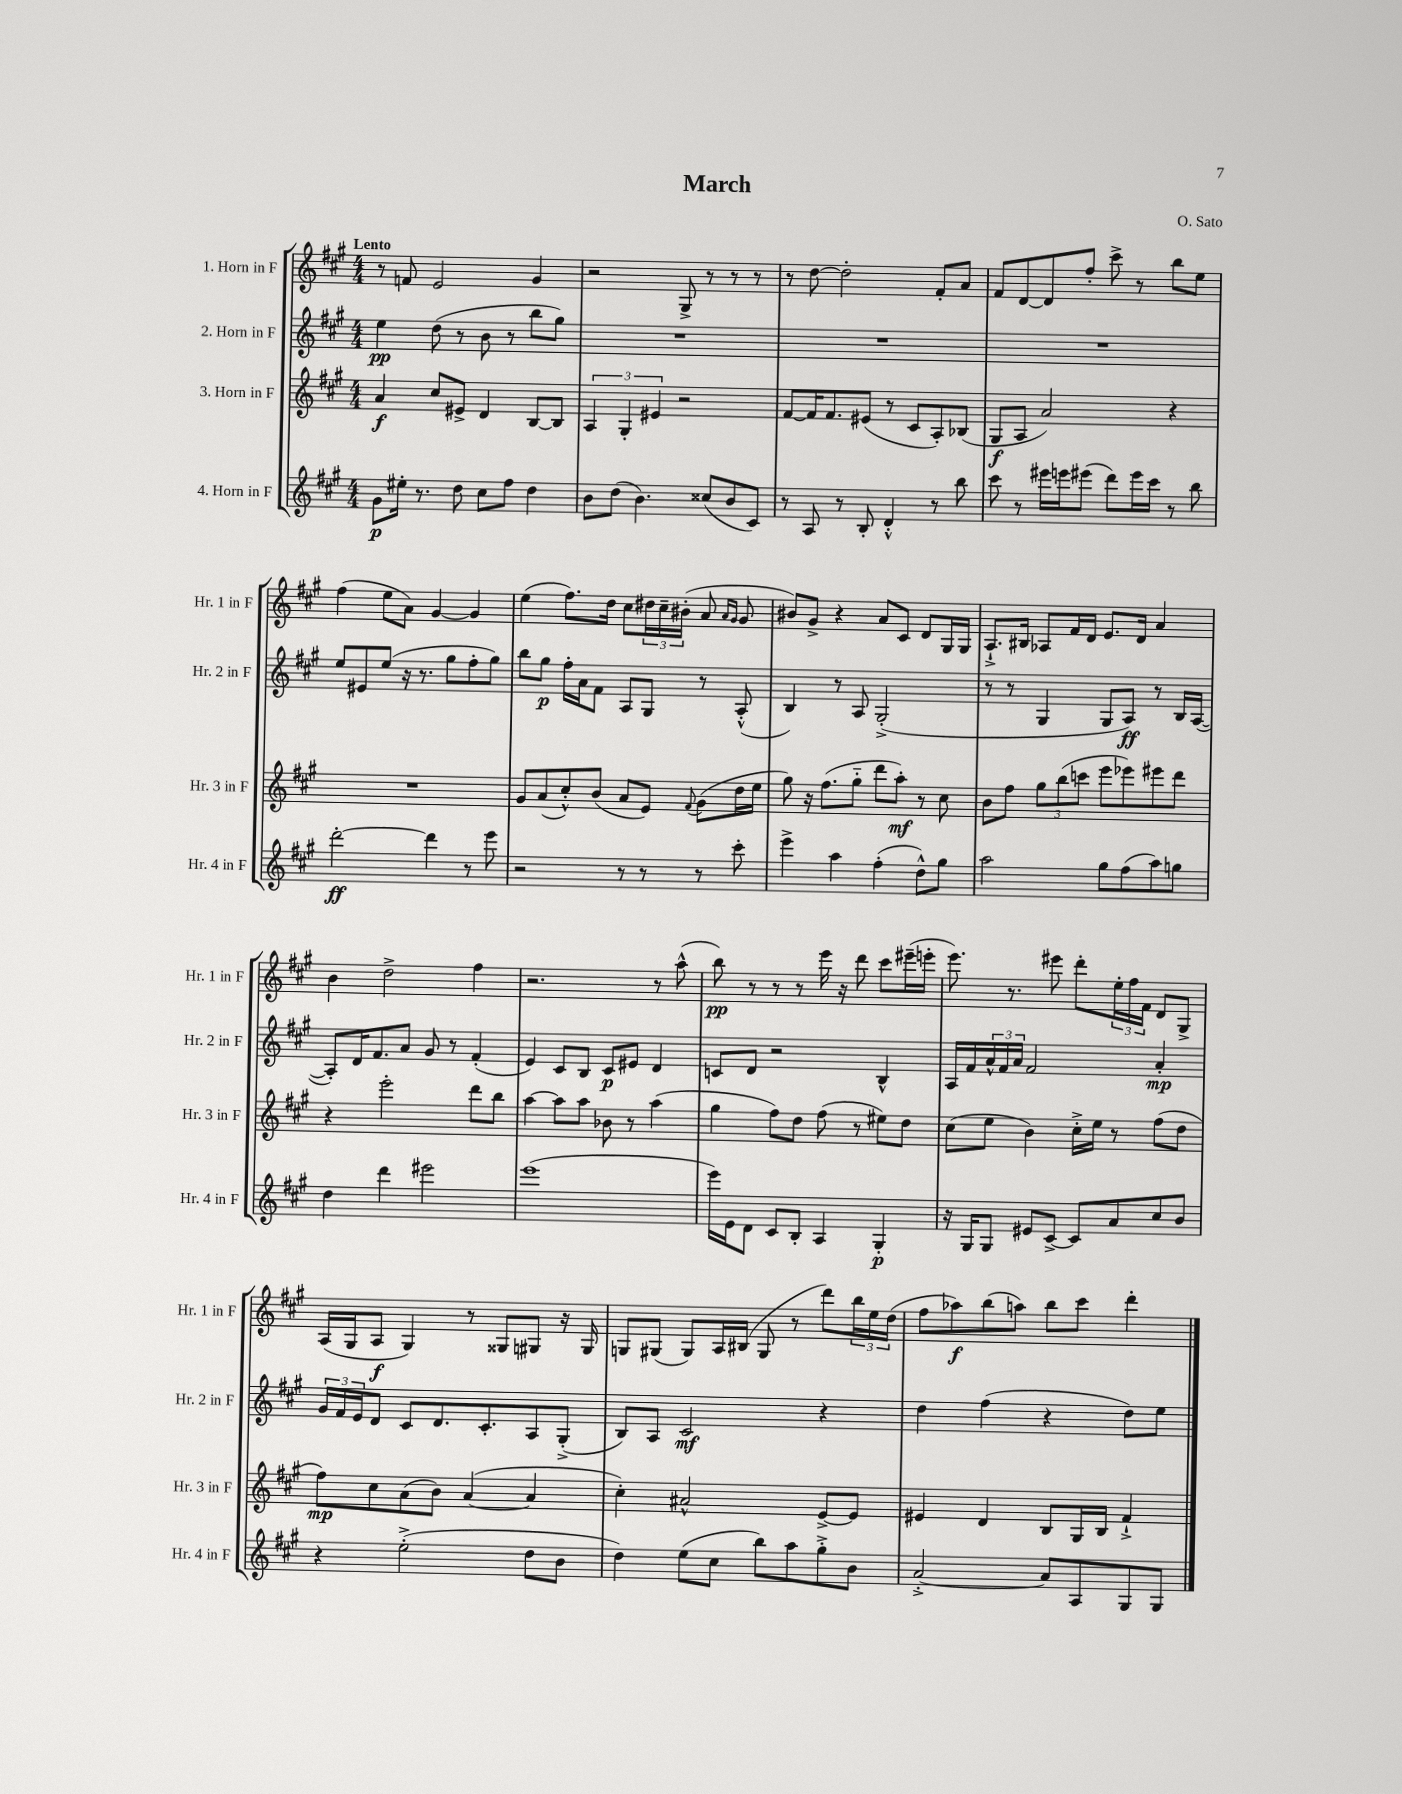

**kern	**kern	**kern	**kern
*staff4	*staff3	*staff2	*staff1
*clefG2	*clefG2	*clefG2	*clefG2
*k[f#c#g#]	*k[f#c#g#]	*k[f#c#g#]	*k[f#c#g#]
*M4/4	*M4/4	*M4/4	*M4/4
8g#	4a	4ee	8r
16ee#'	.	.	8f
8.r	.	.	.
.	8cc#	(8dd	2e
8dd	8e#^	8r	.
8cc#	4d	8b	.
8ff#	.	8r	.
4dd	[8B	8bb	4g#
.	8B]	8gg#)	.
=	=	=	=
8b	6A	1r	2r
(8dd	.	.	.
.	6G#'	.	.
4.b)	.	.	.
.	6e#	.	.
.	2r	.	8G#^
(8cc##	.	.	8r
8b	.	.	8r
8c#)	.	.	8r
=	=	=	=
8r	[8f#	1r	8r
8A	16f#]	.	[8dd
.	8.f#	.	.
8r	.	.	2dd']
8B'	(8e#	.	.
4d'^^	8r	.	.
.	8c#	.	.
8r	8A')	.	8f#'
8bb	(8B-	.	8a
=	=	=	=
8ccc#	8G#	1r	8f#
8r	8A	.	[8d
16eee#	2a)	.	8d]
16eee	.	.	.
(8eee#	.	.	8ff#'
8ddd)	.	.	8ccc#^
16eee#	.	.	8r
16ccc#	.	.	.
8r	4r	.	8bb
8bb	.	.	8ee
=	=	=	=
[2ddd'	1r	8ee	(4ff#
.	.	8e#	.
.	.	(8ee	8ee
.	.	16r	8a)
.	.	8.r	.
4ddd]	.	.	[4g#
.	.	8gg#	.
8r	.	8ff#'	4g#]
8eee	.	8gg#)	.
=	=	=	=
2r	8g#	8bb	(4ee
.	(8a	8gg#	.
.	8cc#'^^)	16ff#'	8.ff#)
.	.	16a	.
.	(8b	8f#	.
.	.	.	16dd
8r	8a	8A	8cc#
8r	8e)	8G#	24dd#
.	.	.	24cc#~
.	.	.	(24b#'
.	8qqf#	.	.
8r	(8g#	8r	8a
.	.	.	16qqa
.	.	.	16qqg#
8ccc#'	16dd	(8A'^^	8g#
.	16ee	.	.
=	=	=	=
4eee^	8gg#)	4B)	8b#)
.	16r	.	8g#^
.	(8.ff#	.	.
4aa	.	8r	4r
.	8gg#'~	8A	.
(4ff#'	8ddd	(2G#'^	8a
.	8aa')	.	8c#
8dd^^)	8r	.	8d
8gg#	8cc#	.	16G#
.	.	.	16G#
=	=	=	=
2aa	8b	8r	8.A`^
.	8ff#	8r	.
.	.	.	16B#
.	12gg#	4G#	8A-
.	(12bb	.	.
.	.	.	16f#
.	12ccc	.	.
.	.	.	16d
8gg#	8eee	8G#	8.e
(8ff#	8eee-)	8A)	.
.	.	.	16d
8aa)	8eee#	8r	4a
8gg	8ddd	16B	.
.	.	([16A	.
=	=	=	=
4dd	4r	8A'])	4b
.	.	16d	.
.	.	8.f#	.
4ddd	2eee'	.	2dd^
.	.	8a	.
2eee#	.	8g#	.
.	.	8r	.
.	8ddd	(4f#'	4ff#
.	8bb	.	.
=	=	=	=
(1eee	[4aa	4e)	2.r
.	8aa]	8c#	.
.	8aa	8B	.
.	8b-	8c#	.
.	8r	8e#	.
.	(4aa	4d	8r
.	.	.	(8aa^^
=	=	=	=
16eee)	4gg#	8c	8bb)
16e	.	.	.
8d	.	8d	8r
8c#	8ff#)	2r	8r
8B'	8dd	.	8r
4A	(8ff#	.	16eee
.	.	.	16r
.	8r	.	8ddd
4G#'	8ee#)	4B^^	8ccc#
.	8dd	.	(16eee#~
.	.	.	16eee'
=	=	=	=
16r	(8cc#	16A	8.eee)
16G#	.	16f#	.
8G#	8ee	24a^^	.
.	.	24f#	.
.	.	.	8.r
.	.	24a	.
8e#	4b)	2f#	.
[8c#^	.	.	8eee#
8c#]	16cc#'^	.	8ddd'
.	16ee	.	.
8a	8r	.	24ee'
.	.	.	24ff#
.	.	.	24f#
8cc#	(8ff#	4a'	8d
8b	8dd	.	8G#^
=	=	=	=
4r	8ff#)	24g#	(16A
.	.	24f#	.
.	.	.	16G#
.	.	24e	.
.	8cc#	8d	8A
(2ee'^	(8a	8c#	4G#)
.	8b)	8.d	.
.	([4a	.	8r
.	.	8.c#'	.
.	.	.	8G##
8dd	4a]	8A	8G#
8b	.	(8G#'^	16r
.	.	.	16G#
=	=	=	=
4dd)	4cc#')	8B)	8G
.	.	8A	(8G#
(8ee	2a#^^	2c#	8G#)
8cc#	.	.	16A
.	.	.	(16B#
8bb)	.	.	8G#
8aa	.	.	8r
8gg#'^	[8e^	4r	8ddd)
8b	8e]	.	24bb
.	.	.	24ee
.	.	.	(24dd
=	=	=	=
[2a'^	4e#	4dd	8ff#
.	.	.	8aa-)
.	4d	(4ff#	(8bb
.	.	.	8aa)
8a]	8B	4r	8bb
8A	16G#	.	8ccc#
.	16B	.	.
8G#	4f#`^	8dd)	4ddd'
8G#	.	8ee	.
==	==	==	==
*-	*-	*-	*-
